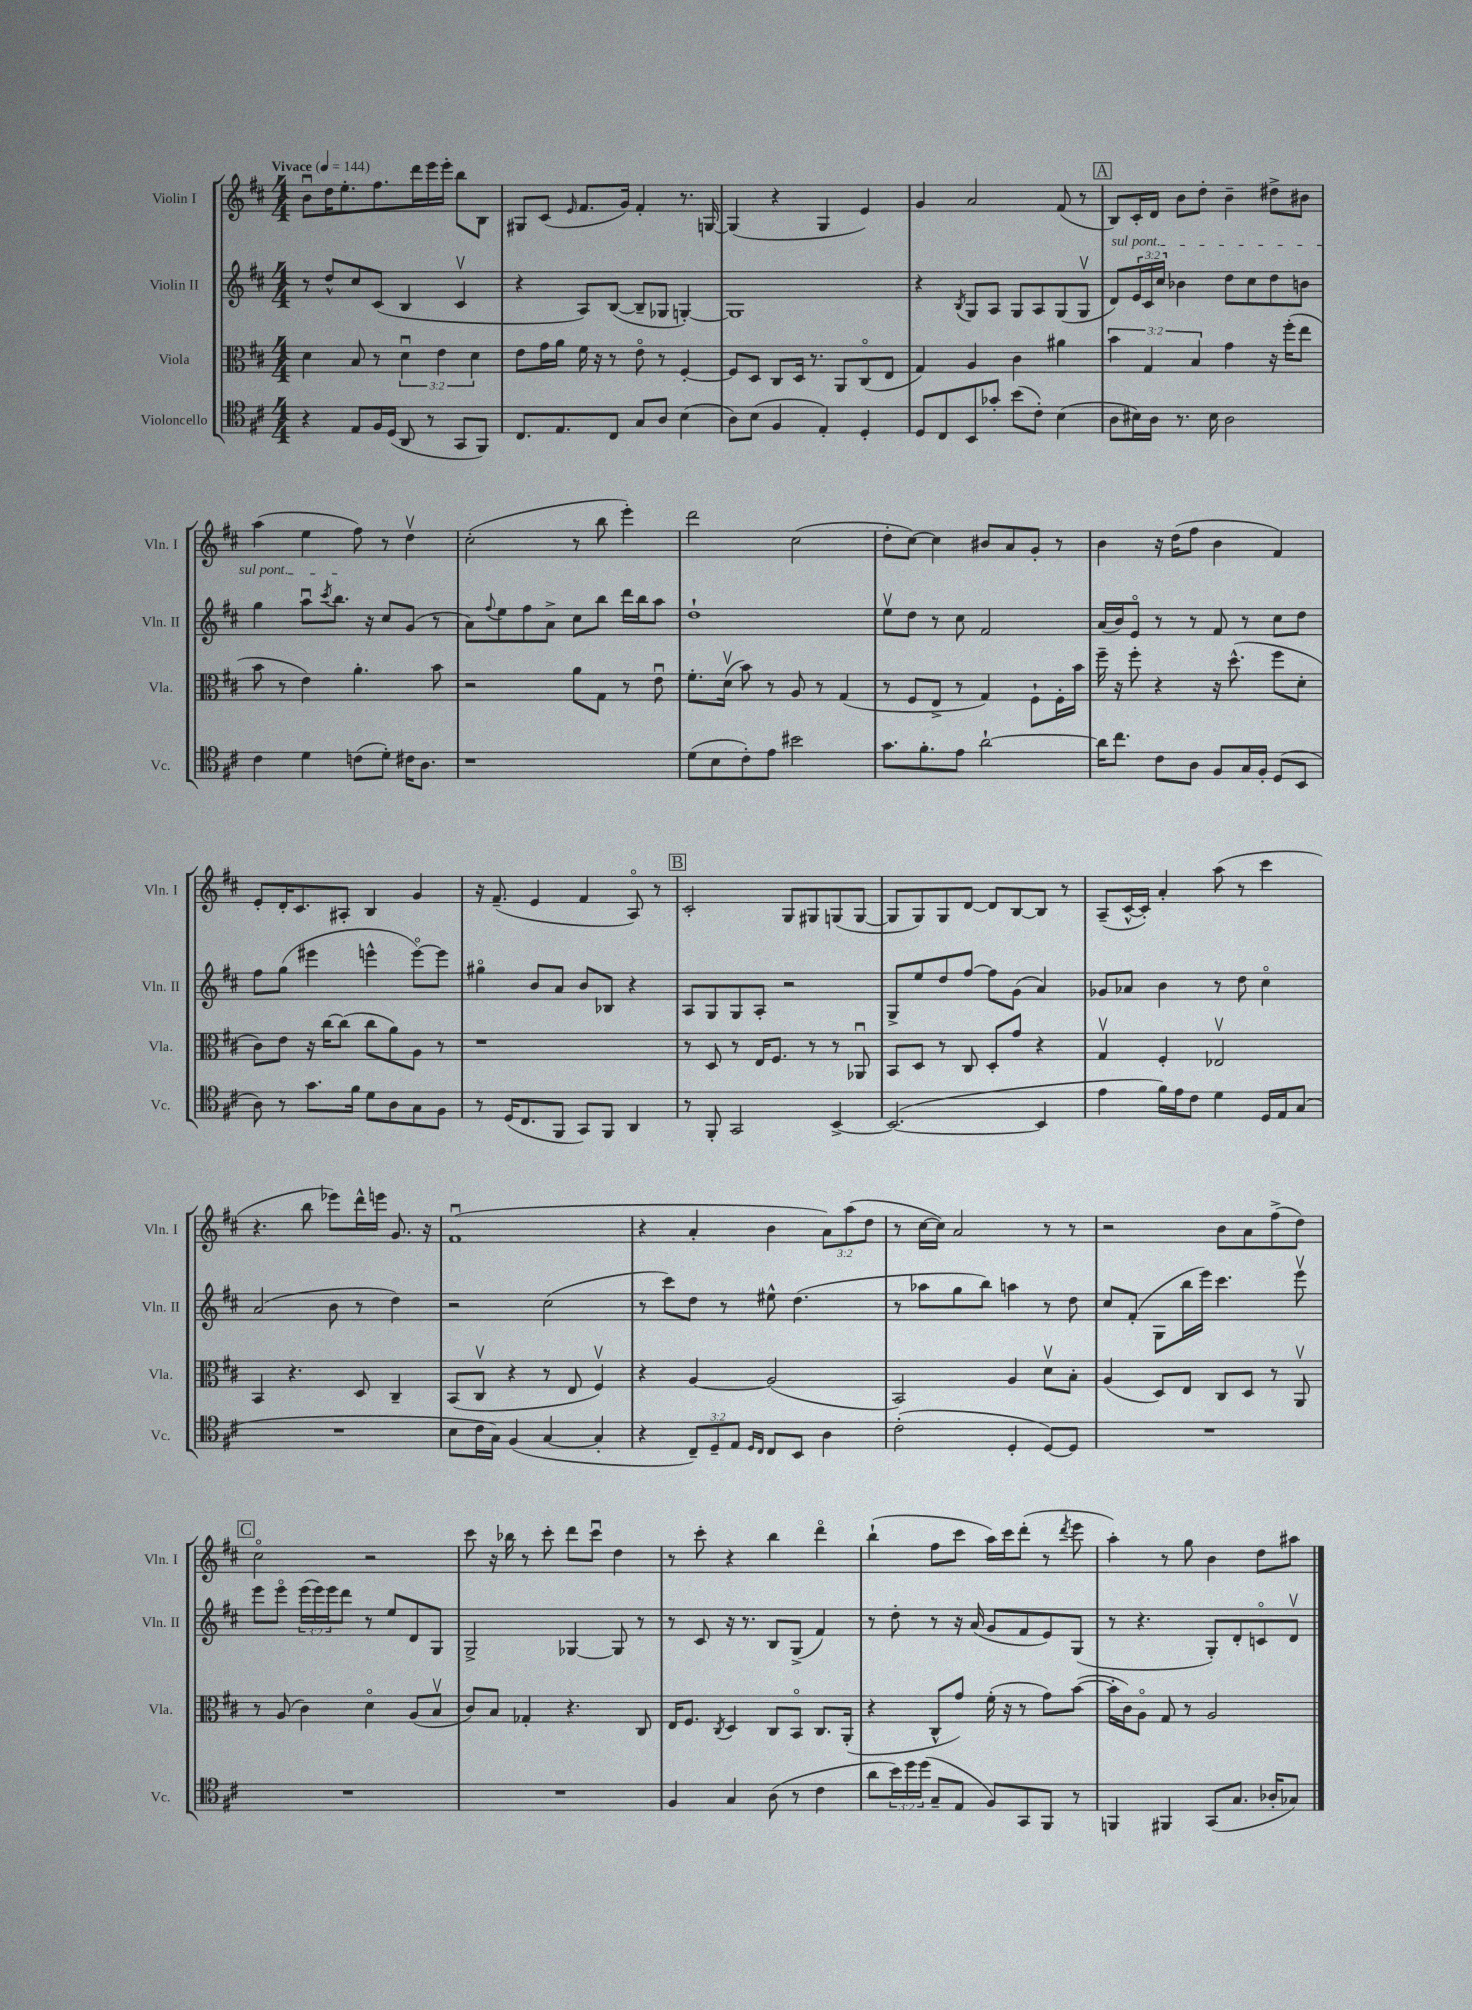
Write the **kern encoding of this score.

**kern	**kern	**kern	**kern
*part4	*part3	*part2	*part1
*staff4	*staff3	*staff2	*staff1
*I"Violoncello	*I"Viola	*I"Violin II	*I"Violin I
*I'Vc.	*I'Vla.	*I'Vln. II	*I'Vln. I
*clefC4	*clefC3	*clefG2	*clefG2
*k[f#c#]	*k[f#c#]	*k[f#c#]	*k[f#c#]
*M4/4	*M4/4	*M4/4	*M4/4
*MM144	*MM144	*MM144	*MM144
=1	=1	=1	=1
!	!	!	!LO:TX:a:B:t=Vivace
4r	4d\	8r	8bu\L
.	.	8dd^^/L	16dd\K
.	.	.	8.ee'\
8E/L	8B/	8cc#/	.
16F#/L	8r	(8c#/J	8.ff#\
(16D/JJ	.	.	.
8AA/	6du\	4B/	.
.	.	.	16ddd\L
8r	.	.	16eee\
.	6e\	.	.
.	.	.	16eee'\JJ
8GG/L	.	4c#v/	8bb\L
.	6d\	.	.
8FF#/J)	.	.	8B\J
=2	=2	=2	=2
8.C#/L	8e\L	4r	8G#X/L
.	16g\L	.	(8c#/J
8.E/	16a\JJ	.	.
.	.	.	16qqe/
.	16f#\	8A/L)	8.f#/L
.	16r	.	.
8C#/J	8r	([8B/J	.
.	.	.	16g/Jk)
8G/L	8e\	8B~/L]	4f#'/
8A/J	8r	8G-X/J	.
(4B\	[4F#'/	[4Gn'/)	8.r
.	.	.	[16Gn/
=3	=3	=3	=3
8A\L)	8F#/L]	1G]	(4G/]
(8B\J	8D/J	.	.
4F#/	8C#/L	.	4r
.	16D/Jk	.	.
.	8.r	.	.
4E'/)	.	.	4G/
.	8AA/L	.	.
4D'/	(8C#/	.	4e/)
.	8E/J	.	.
=4	=4	=4	=4
8D/L	4G/)	4r	4g/
8C#/	.	.	.
.	.	8qB/	.
8BB/	4A/	8G/L	2a/
8g-X'/J	.	8A/J	.
(8b\L	4c#\	8G/L	.
8c#'\J)	.	8A/	.
(4B\	4a#X\	(8G/	(8f#/
.	.	8Gv/J	8r
!!LO:REH:place=s1:t=A
=5	=5	=5	=5
!	!	!LO:TX:a:i:t=sul pont.	!
8A\L	6b\	8d/L)	8B/L)
16B#X\L)	.	24e/L	16c#'/L
.	6G/	24c#/	.
16A\JJ	.	.	16d/JJ
.	.	24cc#/JJ	.
8.r	.	4b-X\	8b\L
.	6B/	.	.
.	.	.	8dd'\J
16B#\	.	.	.
2A\	4g\	8dd\L	4b~\
.	.	8cc#\	.
.	16r	8dd\	8dd#X^\L
.	(16ff#'\KL	.	.
.	8ee\J	8bn\J	8b#X\J
!!LO:LB:g=z
=6	=6	=6	=6
4c#\	8b\	4gg\	(4aa\
.	8r	.	.
4d\	4e\)	8aau\L	4ee\
.	.	8qccc#/	.
.	.	8.bb\J	.
(8cn\L	4.a'\	.	8ff#\)
.	.	16r	.
8d'\J)	.	8cc#/L	8r
16c#X\KL	.	(8g/J	4ddv\
8.A\J	.	.	.
.	8b\	8r	.
=7	=7	=7	=7
1r	2r	8a\L)	(2cc#'\
.	.	8qqff#/	.
.	.	8ee\	.
.	.	8ff#\	.
.	.	8a^\J	.
.	8a\L	8cc#\L	8r
.	8G\J	8bb\J	8bb\
.	8r	16ddd\LL	4eee'\)
.	.	16bb\J	.
.	8eu\	8aa\J	.
=8	=8	=8	=8
(8d\L	8.f#'\L	1dd`	2ddd\
8B\	.	.	.
.	(16dv\Jk	.	.
8c#'\)	8b\)	.	.
8e\J	8r	.	.
2b#X\	8A/	.	(2cc#\
.	8r	.	.
.	(4G/	.	.
=9	=9	=9	=9
8.g\L	8r	8eev\L	8dd'\L
.	8F#/L	8dd\J	[8cc#\J)
8.f#'\	.	.	.
.	8E^/J	8r	4cc#\]
8e\J	8r	8cc#\	.
[2a`\	4G/)	2f#/	8b#X/L
.	.	.	8a/
.	8F#`\L	.	8g'/J
.	16F#'\L	.	8r
.	16b\JJ	.	.
=10	=10	=10	=10
16a\KL]	16ff#~\	(16a/LL	4b\
8.cc#\J	16r	16b/J)	.
.	8ff#'\	8e/J	.
8c#\L	4r	8r	16r
.	.	.	(16dd\KL
8A\J	.	8r	8ff#\J
8F#/L	16r	8f#/	4b\
.	(8.dd^^\	.	.
16G/L	.	8r	.
16F#'/JJ	.	.	.
(8D/L	8ff#\L	8cc#\L	4f#/)
8BB/J	8d'\J	8dd\J	.
!!LO:LB:g=z
=11	=11	=11	=11
8A\)	8c#\L)	8ff#\L	8e'/L
8r	8e\J	(8gg\J	16d'/K
.	.	.	8.c#/
8.g\L	16r	4eee#X\	.
.	[16cc#\KL	.	.
.	(8cc#\J]	.	8A#X'/J
16f#\Jk	.	.	.
8d\L	8cc#\L	4eeen^^\	4B/
8A\	8a\)	.	.
8G\	8A\J	[8eee\L)	4g/
8F#\J	8r	8eee\J]	.
=12	=12	=12	=12
8r	1r	4gg#X\	16r
.	.	.	(8.f#~/
(16D/KL	.	.	.
8.C#/	.	.	.
.	.	8b/L	4e/
8FF#/J	.	8a/J	.
8GG/L)	.	8b/L	4f#/
8FF#/J	.	8B-X/J	.
4AA/	.	4r	8A/)
.	.	.	8r
!!LO:REH:place=s1:t=B
=13	=13	=13	=13
8r	8r	8A/L	2c#'/
8FF#'/	8D/	8G/	.
2GG/	8r	8G/	.
.	16E/KL	8A'/J	.
.	8.F#/J	.	.
.	.	2r	8G/L
.	8r	.	8G#X/
[4BB^/	8r	.	(8Gn/
.	8AA-Xu/	.	[8G/J
=14	=14	=14	=14
(2.BB/_	8BB/L	8G^/L	8G/L]
.	8D/J	8ee/	8G/)
.	8r	8dd/	8G/
.	8C#/	[8ff#/J	[8d/J
.	8D'/L	8ff#\L]	8d/L]
.	8g/J	(8g\J	[8B/
4BB/]	4r	4a/)	8B/J]
.	.	.	8r
=15	=15	=15	=15
4e\	4Gv/	8g-X/L	(8A~/L
.	.	8a-X/J	[16c#^^/L
.	.	.	16c#'/JJ])
16f#\LL)	4F#'/	4b\	4a'/
16e\J	.	.	.
8c#\J	.	.	.
4d\	2E-Xv/	8r	(8aa\
.	.	8dd\	8r
16D/LL	.	4cc#\	4ccc#\
16E/J	.	.	.
(8G/J	.	.	.
!!LO:LB:g=z
=16	=16	=16	=16
1r	4BB/	(2a/	4.r
.	4.r	.	.
.	.	.	8bb\
.	.	8b\	8eee-X\L)
.	8D/	8r	16ddd^^\L
.	.	.	16eeen\JJ
.	4C#~/	4dd\)	8.g/
.	.	.	16r
=17	=17	=17	=17
8B\L	(8BB/L	2r	(1f#u
16c#\L	8C#v/J	.	.
16G\JJ)	.	.	.
(4F#/	4r	.	.
[4G/	8r	(2cc#\	.
.	8E/	.	.
4G'/]	4F#v/)	.	.
=18	=18	=18	=18
4r	4r	8r	4r
.	.	8ccc#\L)	.
12C#~/L)	[4A/	8dd\J	4a'/
12D~/	.	.	.
.	.	8r	.
12E/J	.	.	.
16qqD/LL	.	.	.
16qqC#/JJ	.	.	.
8C#/L	(2A/]	8ee#X^^\	4b\
8BB/J	.	(4.dd\	.
4A\	.	.	12a\L)
.	.	.	(12aa\
.	.	.	12dd\J
=19	=19	=19	=19
(2c#'\	2BB/)	8r	8r
.	.	8aa-X\L	[16cc#\LL
.	.	.	16cc#\JJ])
.	.	8gg\	2a/
.	.	8bb\J)	.
4D'/	4A/	4aan\	.
[8D/L)	8dv\L	8r	8r
8D/J]	8B'\J	8dd\	8r
=20	=20	=20	=20
1r	(4A/	8cc#/L	2r
.	.	(8f#'/J	.
.	8D/L)	8G\L	.
.	8E/J	16bb\L	.
.	.	16eee\JJ)	.
.	8C#/L	4.ccc#\	8b\L
.	8D/J	.	8a\
.	8r	.	(8ff#^\
.	8AAv/	8eeev\	8dd\J)
!!LO:LB:g=z
!!LO:REH:place=s1:t=C
=21	=21	=21	=21
1r	8r	8eee\L	2cc#\
.	(8A/	8eee\J	.
.	4c#\)	(24eee\LL	.
.	.	24eee\)	.
.	.	24eee\J	.
.	.	8ddd\J	.
.	4d\	8r	2r
.	.	8ee/L	.
.	(8A/L	8d/	.
.	8Bv/J	8G/J	.
=22	=22	=22	=22
1r	8c#/L)	2G^/	8ccc#\
.	8B/J	.	16r
.	.	.	16bb-X\
.	4G-X'/	.	8r
.	.	.	8ccc#'\
.	4.r	[4G-X/	8ddd\L
.	.	.	8ccc#u\J
.	.	8G-/]	4dd\
.	8C#/	8r	.
=23	=23	=23	=23
4F#/	16E/KL	8r	8r
.	8.F#/J	.	.
.	.	8c#/	8ccc#'\
.	8qC#/	.	.
4G/	4D/	16r	4r
.	.	8.r	.
(8A\	8C#/L	8B/L	4bb\
8r	8BB/J	(8G^/J	.
4c#\	8.C#/L	4f#/)	4ddd\
.	(16AA'/Jk	.	.
=24	=24	=24	=24
8a\L	4r	8r	(4bb`\
24b\L)	.	8dd'\	.
24dd\	.	.	.
(24dd\JJ	.	.	.
8G~/L	8C#^^/L	8r	8ff#\L
8E/J	8g/J)	16r	8ccc#\J
.	.	(16a/	.
8F#/L)	(16f#'\	8g/L	16aa\LL)
.	16r	.	16ccc#\J
8GG/	8r	8f#/	(8ddd'\J
8FF#/J	8g\L)	8e/)	8r
.	.	.	8qddd/
8r	([8b\J	(8G/J	8eee\
=25	=25	=25	=25
4FFn/	16b'\LL]	8r	4aa'\)
.	16c#\J)	.	.
.	8A\J	4.r	.
4FF#X/	8G/	.	8r
.	8r	.	8gg\
(8GG/L	2A/	8G'/L)	4b\
8.G/J	.	8d'/	.
.	.	8cn/	8dd\L
16A-X'/KL	.	.	.
8G-X/J)	.	8dv/J	8aa#X\J
==	==	==	==
*-	*-	*-	*-
